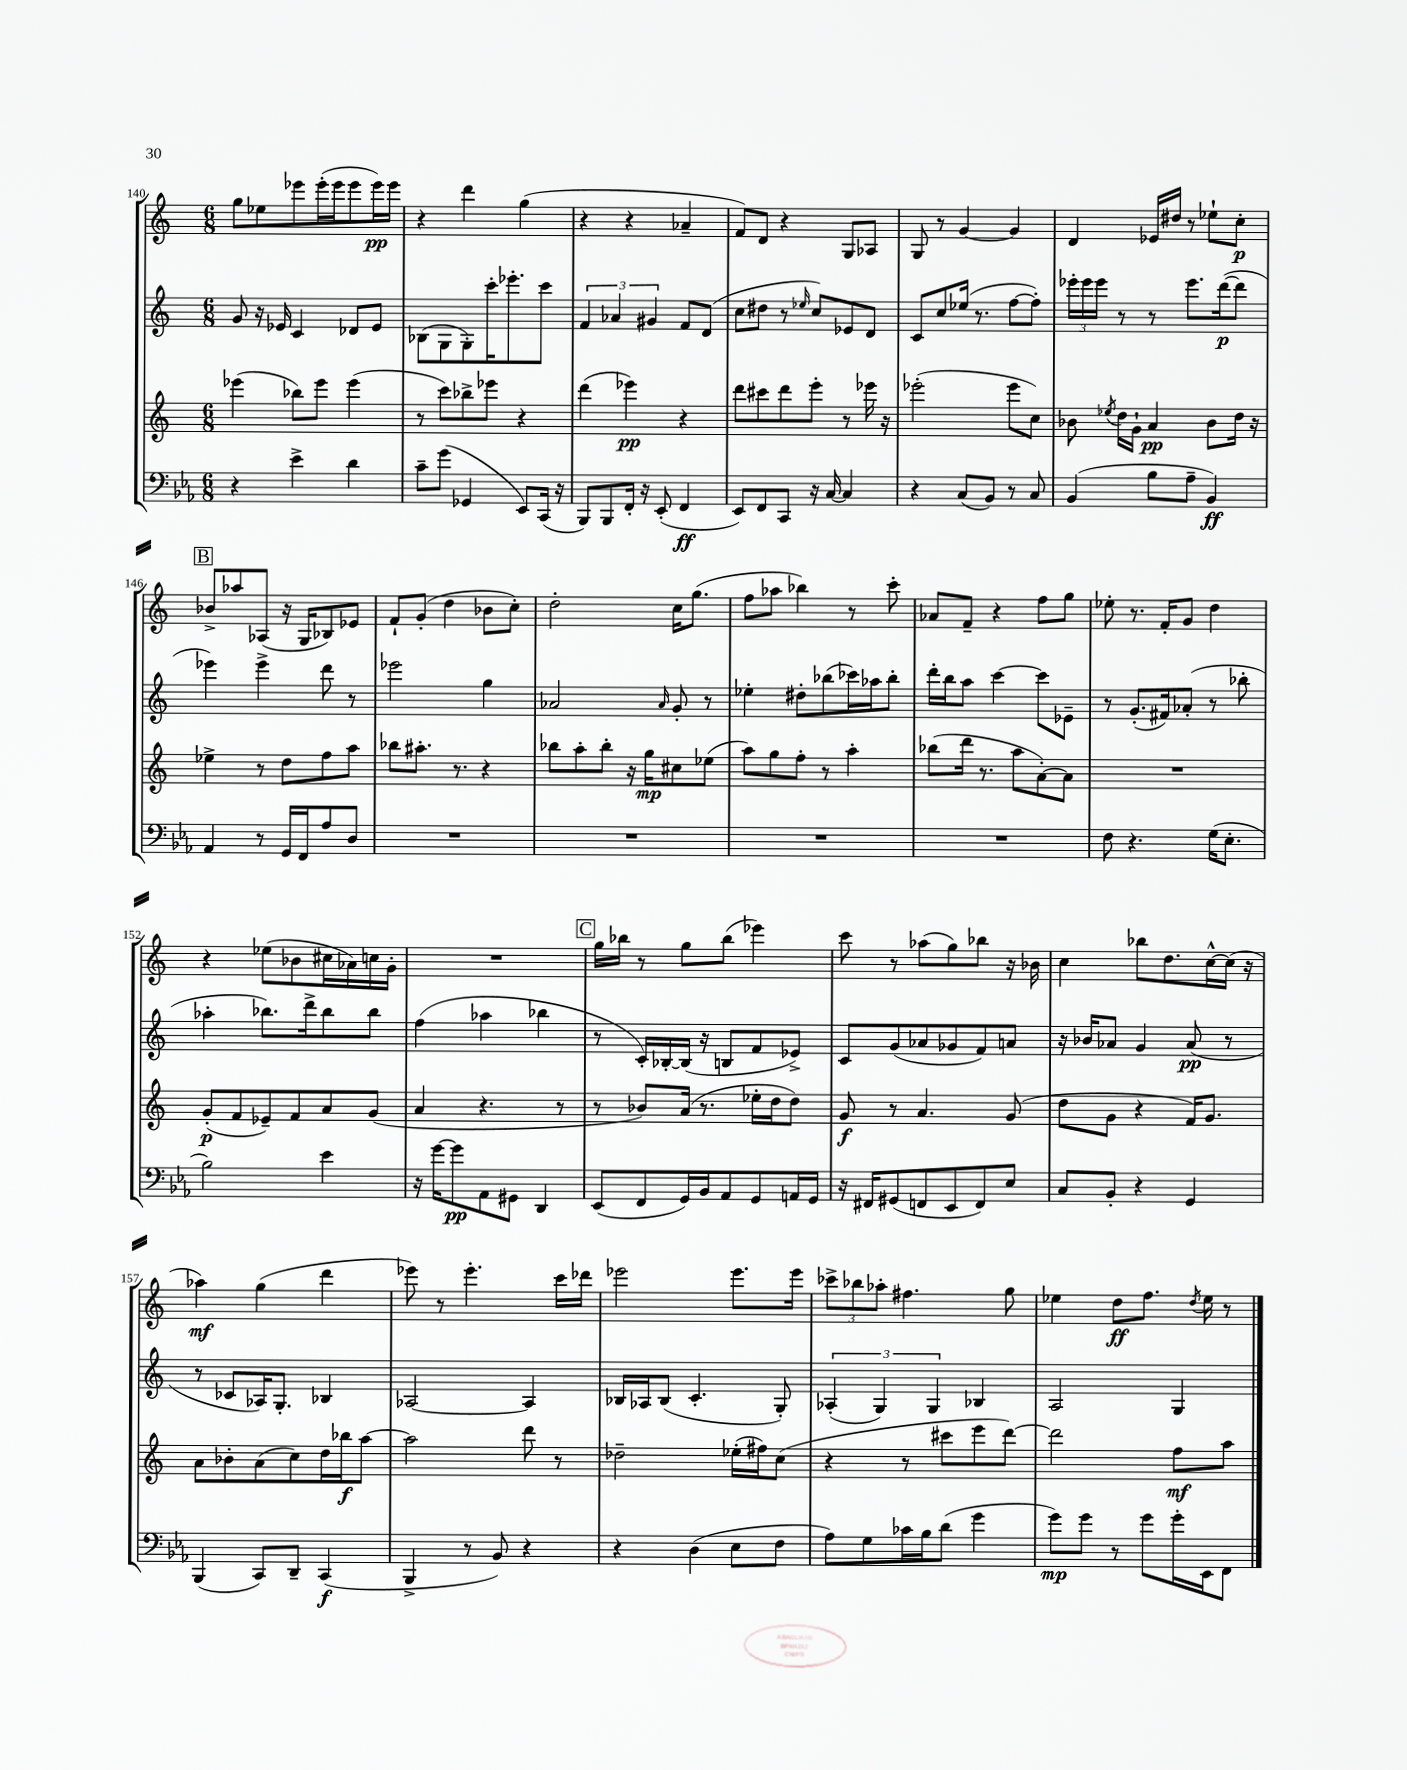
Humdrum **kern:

**kern	**kern	**kern	**kern
*staff4	*staff3	*staff2	*staff1
*clefF4	*clefG2	*clefG2	*clefG2
*k[b-e-a-]	*k[]	*k[]	*k[]
*M6/8	*M6/8	*M6/8	*M6/8
4r	(4eee-\	8g/	8gg\L
.	.	16r	8ee-\
.	.	16e-/	.
4e-^\	8bb-\L)	4c/	8eee-\
.	8eee-\J	.	(16eee-'\L
.	.	.	16eee-\J
4d\	(4eee-\	8d-/L	8eee-\
.	.	8e-/J	16eee-\L)
.	.	.	16eee-\JJ
=	=	=	=
8c~\L	8r	(8B-\L	4r
(8g\J	8ccc\L)	8G\	.
4GG-/	8bb-^\	8G'\)	4ddd\
.	8eee-\J	16ccc'\K	.
.	.	8.eee-'\	.
8EE-/L)	4r	.	(4gg\
(16CC/Jk	.	8ccc\J	.
16r	.	.	.
=	=	=	=
8BBB-/L)	(4ddd\	6f/	4r
8BBB-/	.	.	.
.	.	6a-/	.
16FF'/Jk	4eee-\)	.	4r
16r	.	.	.
.	.	6g#/	.
(8EE-'/	.	.	.
4FF/	4r	8f/L	4a-~/
.	.	(8d/J	.
=	=	=	=
8EE-/L)	8ddd\L	8cc\L	8f/L)
8FF/	8ccc#\	8dd#\J	8d/J
8CC/J	8ddd\	8r	4r
.	.	16qqee-/	.
16r	8eee'\J	8cc/L)	.
[16C/	.	.	.
4C/]	8r	8e-/	8G/L
.	16eee-\	8d/J	8A-/J
.	16r	.	.
=	=	=	=
4r	(2eee-'\	8c/L	8G/
.	.	8cc/	8r
(8C/L	.	(16ee-/Jk	[4g/
.	.	8.r	.
8BB-/J)	.	.	.
8r	8eee-\L	[8ff\L	4g/]
8C/	8cc\J)	8ff'\]J)	.
=	=	=	=
(4BB-/	8b-\	24eee-'\LL	4d/
.	.	24eee-\	.
.	.	24eee-\JJ	.
.	8qee-/	.	.
.	16dd\LL	8r	.
.	16g`\JJ	.	.
8B-\L	4a/	8r	16e-/LL
.	.	.	16dd#/JJ
8A-~\J	.	8.eee-\L	8r
4BB-/)	8b-\L	.	8ee-`\L
.	.	([16ddd\k	.
.	16dd\Jk	8ddd\]J	8cc'\J
.	16r	.	.
=	=	=	=
4AA-/	4ee-^\	4eee-\)	8b-^/L
.	.	.	8aa-/
8r	8r	4eee-^\	(8A-/J
16GG/LL	8dd\L	.	16r
16FF/J	.	.	16G/LK
8A-/	8ff\	8ddd\	8B-/)
8D/J	8aa\J	8r	8e-/J
=	=	=	=
2.r	8bb-\L	2eee-\	8f`/L
.	8.aa#'\J	.	(8g'/J
.	.	.	4dd\
.	8.r	.	.
.	4r	4gg\	8b-\L
.	.	.	8cc'\J)
=	=	=	=
2.r	8bb-\L	2a-/	2dd'\
.	8aa'\	.	.
.	8bb-'\J	.	.
.	16r	.	.
.	16gg\LK	.	.
.	.	16qqa-/	.
.	8cc#\	8g'/	16cc\LK
.	.	.	(8.gg\J
.	(8ee-\J	8r	.
=	=	=	=
2.r	8aa\L)	4ee-'\	8ff\L
.	8gg\	.	8aa-\J
.	8ff'\J	8dd#'\L	4bb-\)
.	8r	(8bb-\	.
.	4aa'\	16ccc-\L)	8r
.	.	16aa-\J	.
.	.	8bb-'\J	8ccc'\
=	=	=	=
2.r	(8bb-\L	16ddd'\LL	8a-/L
.	.	16bb\J	.
.	16ddd\Jk	8aa\J	8f~/J
.	8.r	.	.
.	.	[4ccc\	4r
.	8aa\L	.	.
.	[8a'\)	8ccc\]L	8ff\L
.	8a\]J	8e-~\J	8gg\J
=	=	=	=
8F\	2.r	8r	8ee-'\
4.r	.	(8.g'/L	8.r
.	.	16f#/k)	16f'/LK
.	.	(8a-'/J	8g/J
(16G\LK	.	8r	4dd\
8.E-'\J	.	.	.
.	.	8bb-'\	.
=	=	=	=
2B-\)	(8g'/L	4aa-'\	4r
.	8f/	.	.
.	8e-~/)	8.bb-\L)	(8ee-\L
.	8f/	.	8b-\
.	.	16ddd^\k	.
4e-\	8a/	8bb-\	16cc#\L
.	.	.	16a-\)
.	(8g/J	8bb-\J	16cc\
.	.	.	16g'\JJ
=	=	=	=
16r	4a/	(4ff\	2.r
[16g\LK	.	.	.
8g\]	.	.	.
8AA-\	4.r	4aa-\	.
8GG#\J	.	.	.
4DD/	.	4bb-\	.
.	8r	.	.
=	=	=	=
(8EE-/L	8r	8r	16gg\LL
.	.	.	16bb-\JJ
8FF/	8b-/L)	16c'/LL)	8r
.	.	[16B-'/	.
16GG/L)	(16a/Jk	(16B-/]JJ	8gg\L
16BB-/J	8.r	16r	.
8AA-/	.	8B/L	(8bb-\J
8GG/	16ee-'\LL	8f/	4eee-\)
.	16dd\J	.	.
16AA/L	8dd\J)	8e-^/J)	.
16GG/JJ	.	.	.
=	=	=	=
16r	8g/	8c/L	8ccc\
16FF#/LK	.	.	.
(8GG#/	8r	(8g/	8r
8FF/	4.a/	8a-/	(8aa-\L
8EE-/	.	8g-/	8gg\)
8FF/)	.	8f/)	8bb-\J
8E-/J	(8g/	8a/J	16r
.	.	.	16b-\
=	=	=	=
8C/L	8dd\L	16r	4cc\
.	.	16b-/LK	.
8BB-'/J	8g\J	8a-/J	.
4r	4r	4g/	8bb-\L
.	.	.	8.dd\
4GG/	16f/LK)	(8a-/	.
.	8.g/J	.	[16cc^^\L
.	.	8r	(16cc\]JJ
.	.	.	16r
=	=	=	=
(4BBB-/	8a\L	8r	4aa-\)
.	8b-'\	8c-/L	.
8CC/L)	(8a\	16A-/K)	(4gg\
.	.	8.G'/J	.
8DD~/J	8cc\)	.	.
(4CC/	16dd\L	4B-/	4ddd\
.	16bb-\J	.	.
.	[8aa\J	.	.
=	=	=	=
4BBB-^/	2aa\]	[2A-/	8eee-\)
.	.	.	8r
8r	.	.	4.eee-'\
8BB-/)	.	.	.
4r	8ddd\	4A-/]	.
.	8r	.	16ccc\LL
.	.	.	16ddd-\JJ
=	=	=	=
4r	2dd-~\	16B-/LL	2eee-\
.	.	16A-/J	.
.	.	(8B-/J	.
(4D\	.	4.c'/	.
8E-\L	(16ee-'\LL	.	8.eee-\L
.	16ff#\J)	.	.
8F\J	(8cc\J	8G'/)	.
.	.	.	16eee-\Jk
=	=	=	=
8A-\L)	4r	(6A-'/	12ccc-^\L
.	.	.	12bb-\
8G\	.	.	.
.	.	6G/)	12aa-'\J
16c-\L	8r	.	4.ff#\
16B-\J	.	.	.
.	.	6G/	.
(8d\J	8ccc#\L	.	.
4g\	8eee\	4B-/	.
.	[8ddd\J)	.	8gg\
=	=	=	=
8g\L)	2ddd\]	2A/	4ee-\
8g\J	.	.	.
8r	.	.	8dd\L
8g\L	.	.	8.ff\J
16g'\L	8ff\L	4G/	.
.	.	.	8qdd/
16EE-\J	.	.	16ee-\
8FF\J	8aa\J	.	8r
==	==	==	==
*-	*-	*-	*-
